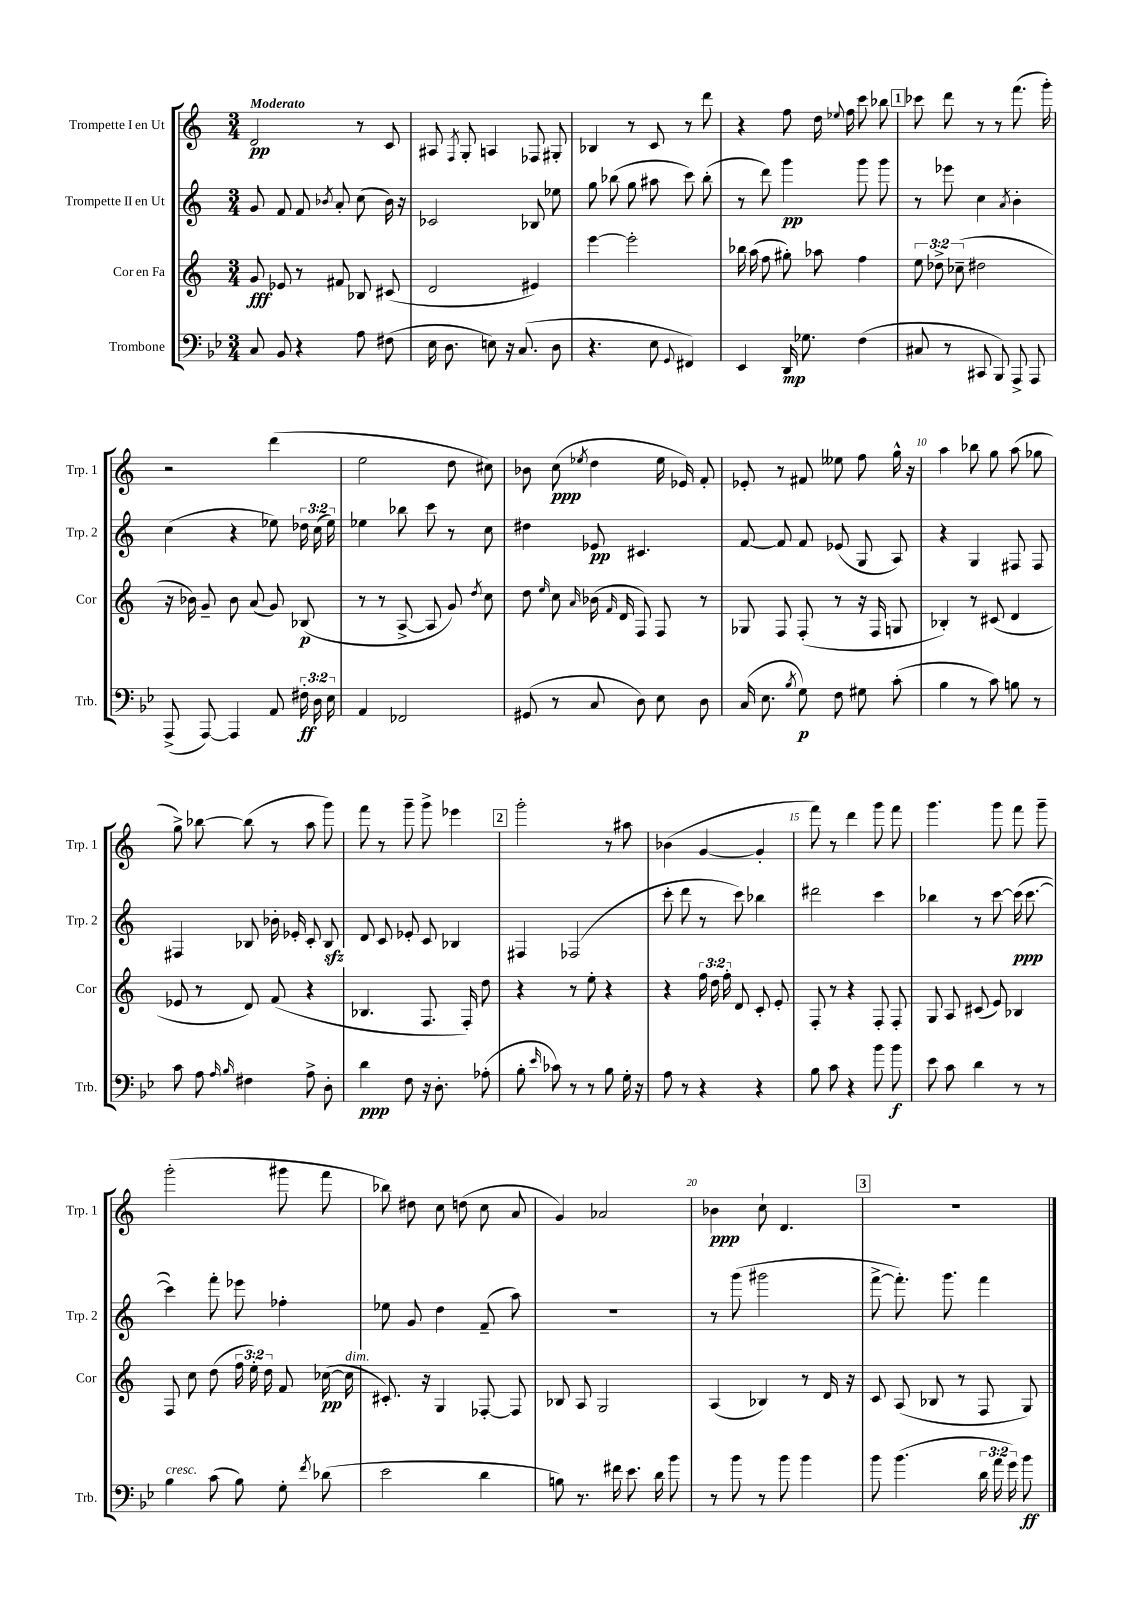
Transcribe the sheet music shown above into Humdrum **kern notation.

**kern	**kern	**kern	**kern
*staff4	*staff3	*staff2	*staff1
*clefF4	*clefG2	*clefG2	*clefG2
*k[b-e-]	*k[]	*k[]	*k[]
*M3/4	*M3/4	*M3/4	*M3/4
8C	8g	8g	2d
8BB-	8e-	8f	.
4r	8r	8f	.
.	.	8qb-	.
.	8f#	8a'	.
8A	8B-	(8cc	8r
(8F#	(8c#	16b-)	8c
.	.	16r	.
=	=	=	=
16E-	2d	2c-	8A#
8.D	.	.	.
.	.	.	8qF
.	.	.	8G'
8E)	.	.	4A
16r	.	.	.
(8.C	.	.	.
.	4e#)	8B-	8F-
8D	.	8ee-	8G#'
=	=	=	=
4.r	[4eee	8gg	4B-
.	.	(8bb-	.
.	2eee']	8gg	8r
8E-	.	8aa#	8c
8qqGG	.	.	.
4FF#)	.	8ccc)	8r
.	.	(8bb-'	8ddd
=	=	=	=
4EE-	16bb-	8r	4r
.	(16aa	.	.
.	8ff	8ddd)	.
16DD	8gg#')	4ggg	8ff
8.G-	.	.	.
.	8aa-	.	16dd
.	.	.	8qqee-
.	.	.	16ff
(4F	4ff	8ggg	8ccc
.	.	8ggg	8bb-
=	=	=	=
8C#	12ee	8r	8ccc-
.	12dd-^	.	.
8r	.	8eee-	8ddd
.	(12cc-~	.	.
8CC#	2dd#	4cc	8r
8BBB-)	.	.	8r
.	.	8qa	.
8AAA^	.	4b'	(8.fff
8AAA	.	.	.
.	.	.	16ggg')
=	=	=	=
(8AAA^	16r	(4cc	2r
.	16b-)	.	.
[8AAA)	8g~	.	.
4AAA]	8b-	4r	.
.	(8a	.	.
8AA	8g)	8ee-)	(4ddd
24F#'	(8B-	24dd-	.
24D	.	(24cc	.
24E-	.	24ee-)	.
=	=	=	=
4AA	8r	4ee-	2ee
.	8r	.	.
2FF-	[8A^	8bb-	.
.	8A]	8ccc	.
.	8g)	8r	8dd
.	8qdd	.	.
.	8cc	8cc	8cc#)
=	=	=	=
(8GG#	8dd	4dd#	8b-
.	16qqee	.	.
8r	8cc	.	(8cc
.	16qqa	.	8qee-
8C	(16b-	8e-	4dd
.	16qqf	.	.
.	16d	.	.
8D)	8F)	4.c#	.
8E-	8F	.	16ee-
.	.	.	16e-)
8D	8r	.	8f'
=	=	=	=
(16C	8G-	[8f	8e-'
8.E-	.	.	.
.	8F	8f]	8r
8qB-	.	.	.
8G)	(8F'	8f	8f#
8F	8r	(8e-	8ee--
8G#	16r	8G	8ff
.	16F	.	.
(8c'	8G	8A)	16gg^^
.	.	.	16r
=	=	=	=
4B-	4B-')	4r	4aa
8r	8r	4G	8bb-
8c)	(8c#	.	8gg
8B	4d	8F#	(8aa
8r	.	8F#	8gg-
=	=	=	=
8c	8e-	4F#	8gg^)
8A	8r	.	[8bb-
16qqA	.	.	.
16qqB-	.	.	.
4F#	8d)	8B-	(8bb-]
.	(8f	16b-'	8r
.	.	16e-'	.
8A^	4r	8c'	8aa
8D'	.	8B-	8ggg)
=	=	=	=
4d	4.B-	8d	8fff
.	.	8c	8r
8F	.	8e-'	8ggg~
16r	8.F	8c	8ggg^
8.D'	.	.	.
.	.	4B-	4eee-
.	16F')	.	.
(8A-'	8dd	.	.
=	=	=	=
8B-'	4r	4F#	2ggg'
16qqe-	.	.	.
8c-)	.	.	.
8r	8r	(2F-	.
8r	8ee'	.	.
8B-	4r	.	8r
16G'	.	.	8aa#
16r	.	.	.
=	=	=	=
8A	4r	8ccc'	(4b-
8r	.	8ddd	.
4r	24ff	8r	[4g
.	24dd	.	.
.	24ff'	.	.
.	8d	8ccc)	.
4r	8c'	4bb-	4g']
.	8e'	.	.
=	=	=	=
8B-	8F'	2ddd#	8fff)
8c	8r	.	8r
4r	4r	.	4ddd
8b-	8F'	4ccc	8ggg
8b-	8F'	.	8fff
=	=	=	=
8e-	8G	4bb-	4.ggg
8c	8A	.	.
4d	(8c#	8r	.
.	8e)	[8ccc	8ggg
8r	4B-	(16ccc]	8fff
.	.	[8.ccc	.
8r	.	.	8ggg~
=	=	=	=
4B-	8F	4ccc])	(2ggg'
.	8cc	.	.
(8c	(8dd	8fff'	.
8B-)	24ff	8eee-	.
.	24ee')	.	.
.	24dd	.	.
8G'	8f	4ff-'	8ggg#
8qf	.	.	.
(8d-	([16cc-	.	8fff
.	16cc-]	.	.
=	=	=	=
2e-	8.c#')	8ee-	8bb-)
.	.	8g	8dd#
.	16r	.	.
.	4G	4dd	8cc
.	.	.	(8dd
4d	[8F-'	(8f~	8cc
.	8F-]	8aa)	8a
=	=	=	=
8B)	8B-	2.r	4g)
8.r	8A	.	.
.	2G	.	2a-
16f#	.	.	.
8.e-	.	.	.
16d	.	.	.
8b-	.	.	.
=	=	=	=
8r	(4A	8r	4b-
8b-	.	(8ggg	.
8r	4B-)	2ggg#	8cc`
8b-	.	.	4.d
4b-	8r	.	.
.	16d	.	.
.	16r	.	.
=	=	=	=
8b-	8c	[8fff^	2.r
(4.b-	(8A	8.fff'])	.
.	8B-	.	.
.	.	8.ggg	.
.	8r	.	.
24d	8F	4fff	.
24a	.	.	.
24g)	.	.	.
8b-	8G)	.	.
==	==	==	==
*-	*-	*-	*-
